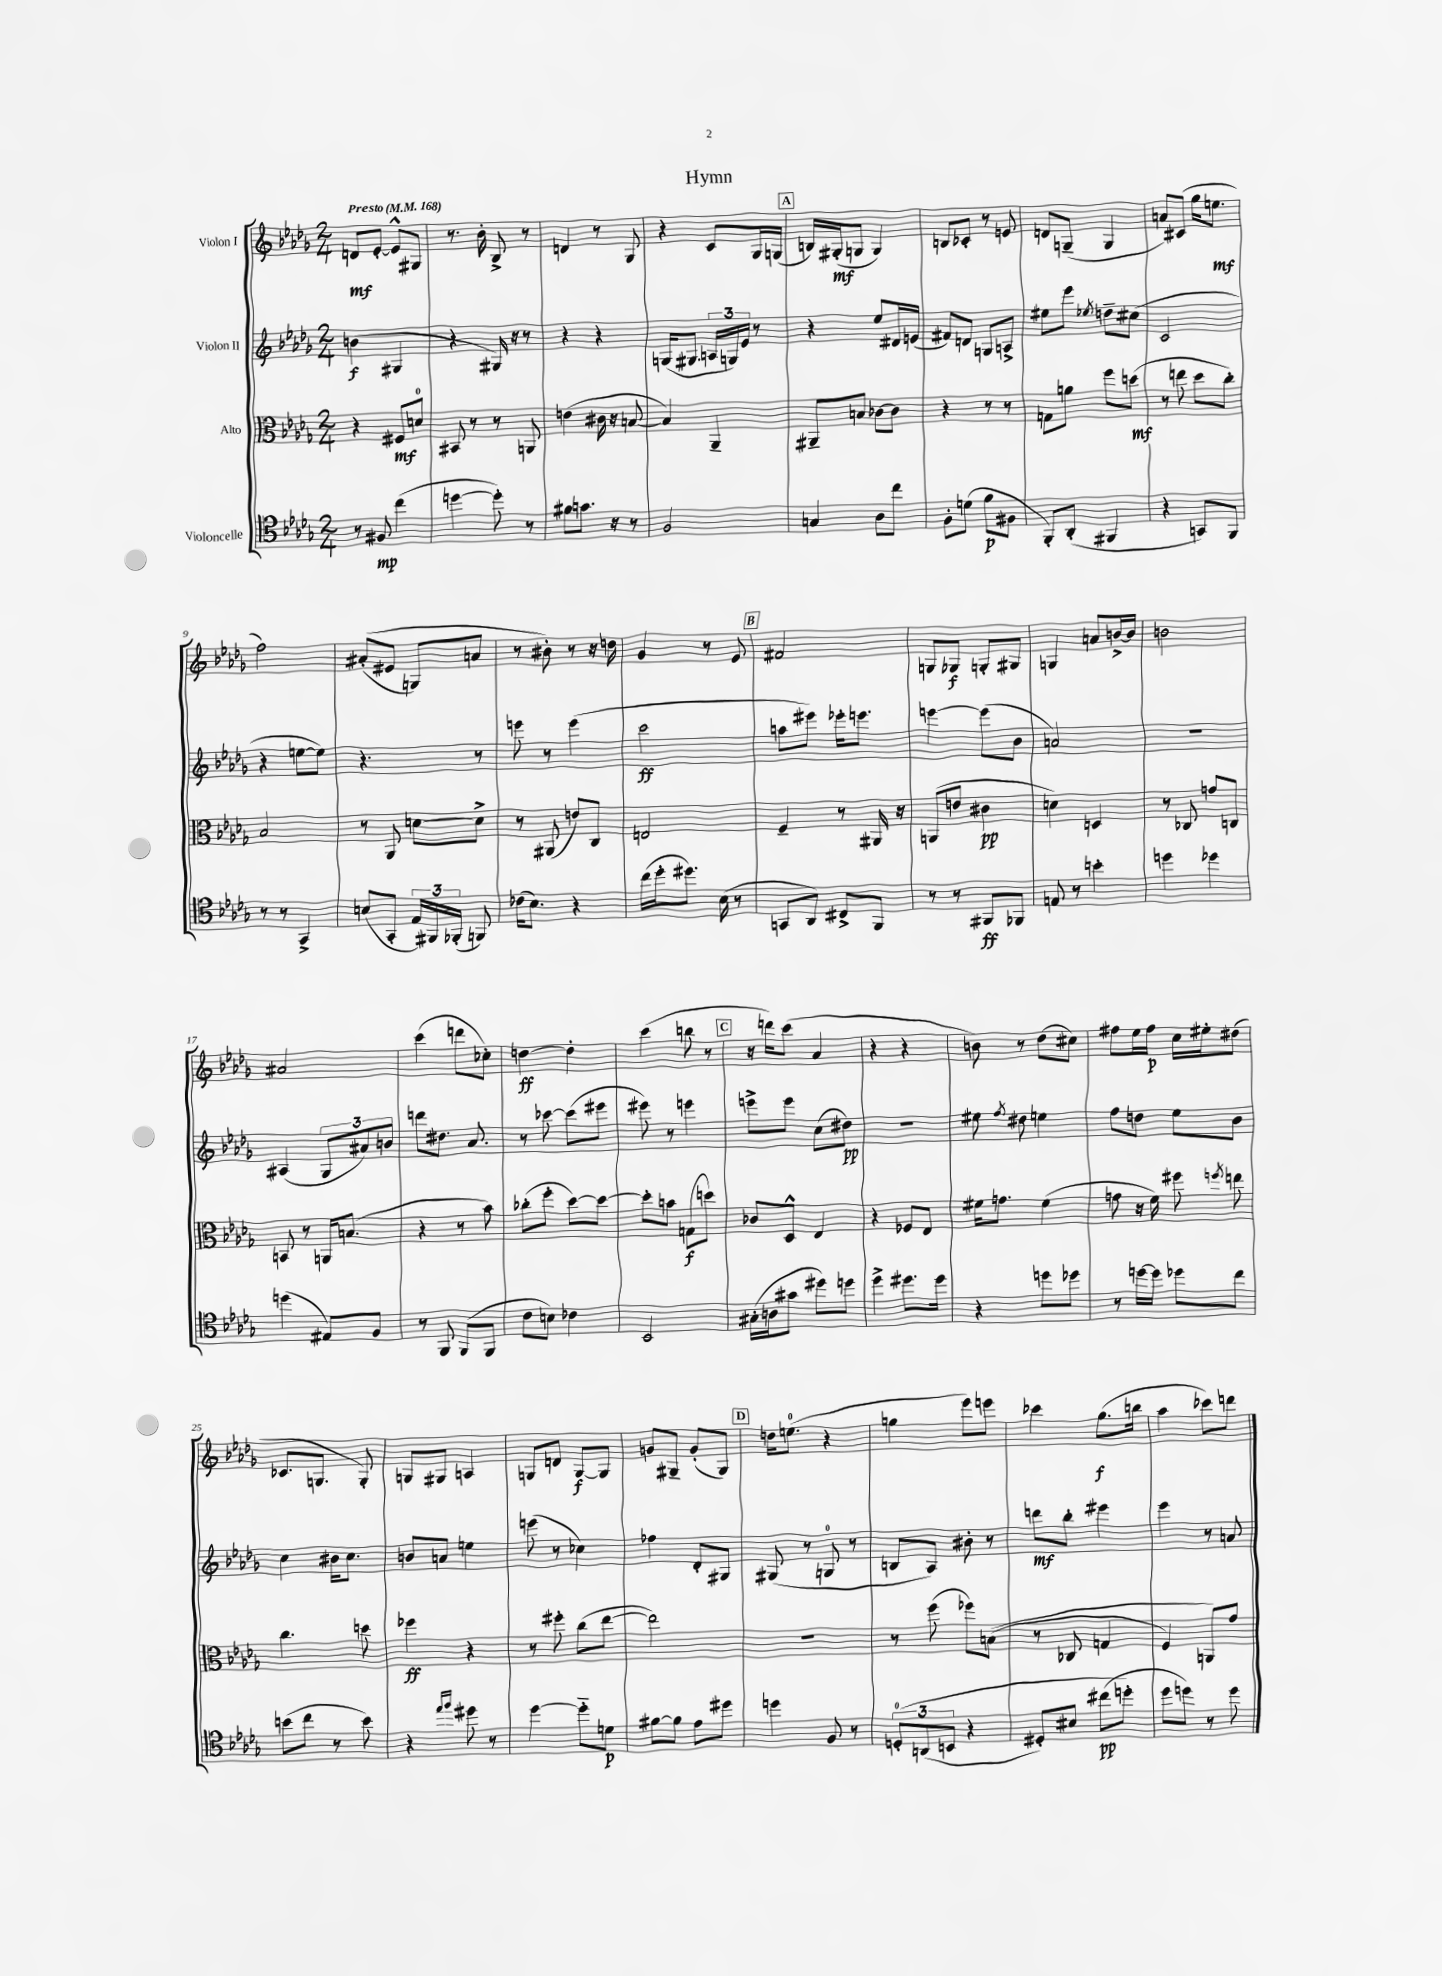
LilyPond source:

\header { title = "Hymn" }
<<
\new StaffGroup <<
\new Staff = "s0" \with { instrumentName = "Violon I" } {
    \clef treble \key des \major \numericTimeSignature \time 2/4 \tempo "Presto" 4 = 168
    \autoBeamOff d'8[\mf ees'8]~-. ees'8[-^ gis8] |
    r8. bes'16-. bes8-> r8 |
    d'4 r8 ges8 |
    r4 c'8[ ges16 g16]( |
    \mark \markup { \box "A" } b16[) gis16-.\mf( g8] g4) |
    b8[ ces'8]-. r8 e'8 |
    d'8[ g8]--( g4 |
    a'8[) cis'8]( ges''16[ e''8.]\mf |
    f''2) |
    ais'8[-.(\( eis'8] g8[) a'8] |
    r8 bis'8-.\) r8 r16 d''16 |
    ges'4 r8 ees'8 |
    \mark \markup { \box "B" } fis'2 |
    g8[ ges8]\f g8[-. gis8] |
    g4 a'8[ b'16~-> b'16] |
    b'2 |
    ais'2 |
    c'''4( d'''8[ ces''8]-.) |
    d''4~\ff d''4-. |
    c'''4( b''8 r8 |
    \mark \markup { \box "C" } r16 d'''16[) c'''8]( aes'4 |
    r4 r4 |
    b'8) r8 des''8[( cis''8]) |
    fis''8[ ees''16 fis''16]\p c''16[ eis''16-. dis''8]( |
    ces'8.[ g8.] g8-.) |
    g8[ gis8] a4 |
    g8[ d'8] g8[~\f g8] |
    g'8[ gis8]-- g'8[-.( gis8]) |
    \mark \markup { \box "D" } d''16[ e''8.]-0( r4 |
    g''4 ees'''8[) e'''8] |
    ces'''4 ges''8.[\f( b''16] |
    aes''4 ces'''8[) d'''8] \bar "|." |
}
\new Staff = "s1" \with { instrumentName = "Violon II" } {
    \clef treble \key des \major \numericTimeSignature \time 2/4
    \autoBeamOff b'4\f( gis4 |
    r4 gis16) r16 r8 |
    r4 r4 |
    g16[( gis8.] \tuplet 3/2 { a16[ g16) ees'16] } r8 |
    \mark \markup { \box "A" } r4 ees''8[ dis'16 e'16]( |
    fis'8[) d'8] g8[ a8]-> |
    eis''8[ ees'''8] \acciaccatura { ees''8 } d''8[-- cis''8]( |
    c'2 |
    r4 e''8[~ e''8]) |
    r4. r8 |
    e'''8 r8 e'''4( |
    c'''2\ff |
    \mark \markup { \box "B" } a''8[ eis'''8]) ees'''16[-. e'''8.] |
    e'''4~ e'''8[( bes'8] |
    a'2) |
    R2 |
    ais4( \tuplet 3/2 { ges8[ ais'8) b'8] } |
    d'''8[ dis''8.] aes'8. |
    r8 ces'''8~ ces'''8[( eis'''8] |
    eis'''8) r8 e'''4 |
    \mark \markup { \box "C" } e'''8[-> e'''8] c''8[( dis''8]\pp) |
    R2 |
    eis''8 \acciaccatura { f''8 } dis''8 e''4 |
    f''8[ d''8] ees''8[ bes'8] |
    c''4 bis'16[ c''8.] |
    b'8[ a'8] e''4 |
    e'''8( r8 ces''4) |
    fes''4 des'8[-. gis8] |
    \mark \markup { \box "D" } gis8( r8 g8-0 r8 |
    b8[ aes8]) bis'8-. r8 |
    d'''8[\mf bes''8]-. eis'''4 |
    ees'''4 r8 a'8 \bar "|." |
}
\new Staff = "s2" \with { instrumentName = "Alto" } {
    \clef alto \key des \major \numericTimeSignature \time 2/4
    \autoBeamOff r4 fis8[\mf d'8]-0 |
    bis,8 r8 r8 a,8 |
    e'4( cis'16 r16 b8~ |
    b4) aes,4-- |
    \mark \markup { \box "A" } ais,8[-- b8] ces'8[~ ces'8] |
    r4 r8 r8 |
    g8[ a'8] f''8[ d''8]\mf( |
    r8 e''8 des''8[ c''8]-.) |
    bes2 |
    r8 aes,8 d'8[~ d'8]-> |
    r8 ais,8( e'8[) c8] |
    e2 |
    \mark \markup { \box "B" } f4-- r8 ais,16 r16 |
    a,8[( e'8] cis'4\pp |
    d'4) d4 |
    r8 ces8 g'8[ c8] |
    b,8 r8 a,16[ b8.]( |
    r4 r8 bes'8) |
    ces''8[-.( f''8]-. des''8[~) des''8]~ |
    des''8[-. b'8] g8[\f( d''8]) |
    \mark \markup { \box "C" } ces'8[ des8]-^ ees4 |
    r4 fes8[ ees8] |
    fis'16[ g'8.] fis'4( |
    g'8 r16 f'16) fis''8 \acciaccatura { f''8 } e''8 |
    c''4. d''8 |
    fes''4\ff r4 |
    r8 fis''8-. c''8[( ees''8]~ |
    ees''2) |
    \mark \markup { \box "D" } R2 |
    r8 f''8( fes''8[) b8](\( |
    r8 ces8 g4 |
    f4) a,8[\) ges'8] \bar "|." |
}
\new Staff = "s3" \with { instrumentName = "Violoncelle" } {
    \clef tenor \key des \major \numericTimeSignature \time 2/4
    \autoBeamOff r8 fis8\mp c''4( |
    d''4~ d''8-.) r8 |
    fis'8[ g'8.] r16 r8 |
    f2 |
    \mark \markup { \box "A" } g4 aes8[ c''8] |
    f8[-. d'8]( f'8[\p fis8] |
    f,8[-.) aes,8]-.( fis,4 |
    r4 g,8[) f,8] |
    r8 r8 ges,4-> |
    b8[( ges,8]-. \tuplet 3/2 { ees16[) fis,16 fes,16]-.( } f,8) |
    ces'16[( bes8.]) r4 |
    c''16[( des''16-. dis''8.]) bes16( r8 |
    \mark \markup { \box "B" } g,8[ aes,8]) cis8[-> f,8] |
    r8 r8 fis,8[\ff fes,8] |
    e8 r8 b'4-. |
    d''4 des''4 |
    d''4( eis8[) f8] |
    r8 f,8 f,8[( f,8] |
    c'8[ b8]) ces'4 |
    bes,2 |
    \mark \markup { \box "C" } gis16[-.( a16 gis'8] dis''8[) d''8] |
    des''4-> dis''8.[ dis''16] |
    r4 d''8[ des''8] |
    r8 d''16[~ d''16] des''8[ c''8] |
    b'8[( c''8] r8 b'8) |
    r4 \grace { ees''16[ f''16] } dis''8 r8 |
    des''4~ des''8[-_ d'8]\p |
    fis'8[~ fis'8] ees'8[ dis''8] |
    \mark \markup { \box "D" } d''4 f8 r8 |
    \tuplet 3/2 { d8[-0-.\( a,8( b,8] } r4 |
    dis8[-.) bis8] cis''8[\pp( d''8]-.\) |
    des''8[ d''8]) r8 d''8 \bar "|." |
}
>>
>>
